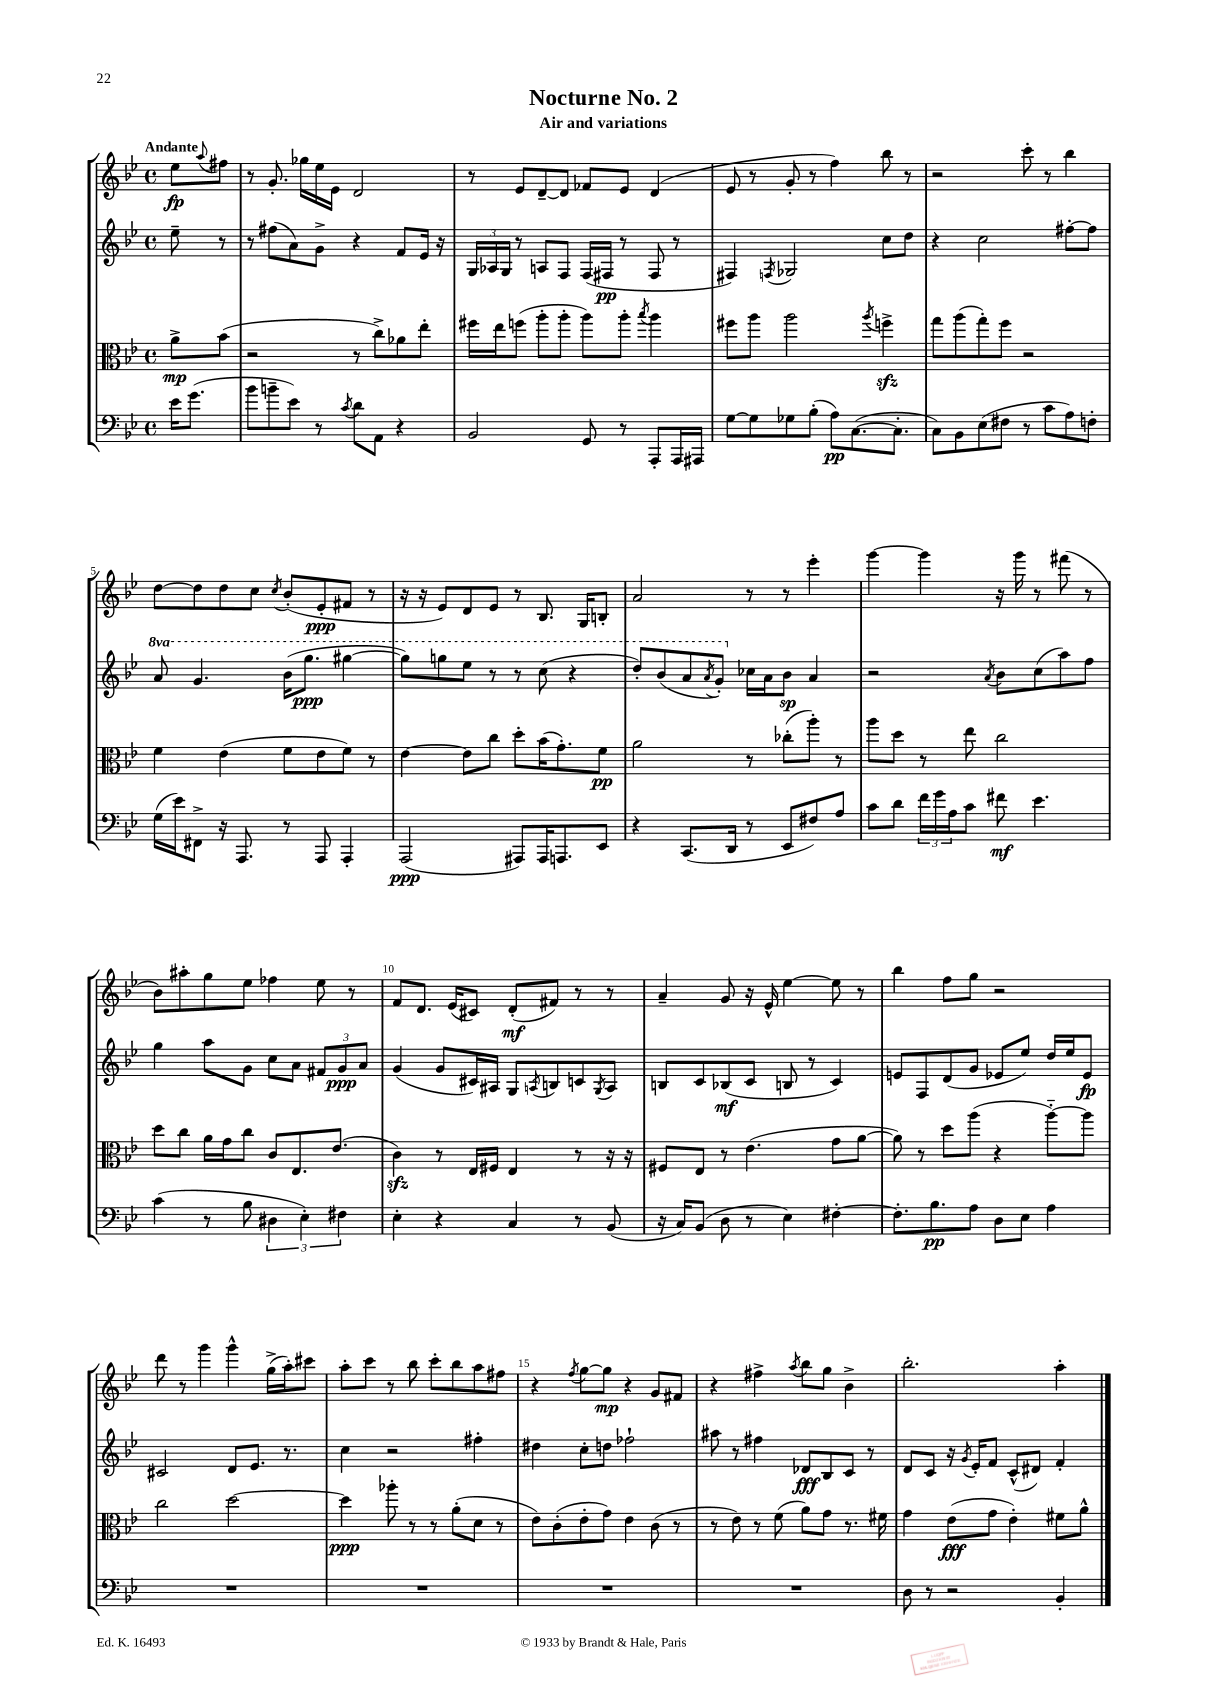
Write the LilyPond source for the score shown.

\header { title = "Nocturne No. 2" subtitle = "Air and variations" }
<<
\new StaffGroup <<
\new Staff = "s0" {
    \clef treble \key bes \major \defaultTimeSignature \time 4/4 \partial 4 \tempo "Andante"
    ees''8\fp \appoggiatura { a''8 } fis''8 |
    r8 g'8.-. ges''16 ees''16 ees'16 d'2 |
    r8 ees'8 d'8~-- d'8 fes'8 ees'8 d'4( |
    ees'8 r8 g'8-. r8 f''4) bes''8 r8 |
    r2 c'''8-. r8 bes''4 |
    d''8~ d''8 d''8 c''8 \acciaccatura { c''8 } bes'8-.( ees'8-.\ppp fis'8 r8 |
    r16 r16 ees'8) d'8 ees'8 r8 bes8. g16 b8-. |
    a'2 r8 r8 ees'''4-. |
    g'''4~ g'''4 r16 g'''16 r8 fis'''8( r8 |
    bes'8) ais''8-. g''8 ees''8 fes''4 ees''8 r8 |
    f'8 d'8. ees'16( cis'8) d'8-.\mf( fis'8) r8 r8 |
    a'4-- g'8 r16 ees'16-^ ees''4~ ees''8 r8 |
    bes''4 f''8 g''8 r2 |
    d'''8 r8 g'''4 g'''4-^ g''16->( a''16-.) cis'''8 |
    a''8-. c'''8 r8 bes''8 c'''8-. bes''8 a''8 fis''8 |
    r4 \acciaccatura { f''8 } g''8~ g''8\mp r4 g'8 fis'8 |
    r4 fis''4-> \acciaccatura { a''8 } bes''8 g''8 bes'4-> |
    bes''2.-. a''4-. \bar "|." |
}
\new Staff = "s1" {
    \clef treble \key bes \major \defaultTimeSignature \time 4/4 \set Staff.ottavationMarkups = #ottavation-simple-ordinals \partial 4
    ees''8-- r8 |
    r8 fis''8( a'8) g'8-> r4 f'8 ees'16 r16 |
    \tuplet 3/2 { g16 aes16 g16 } r8 a8 f8 f16( fis16\pp r8 fis8 r8 |
    fis4) \acciaccatura { f8 } ges2 c''8 d''8 |
    r4 c''2 fis''8~-. fis''8 |
    \ottava #1 a''8 g''4. bes''16( g'''8.\ppp gis'''4~ |
    gis'''8) g'''8 ees'''8 r8 r8 c'''8( r4 |
    d'''8-.) bes''8( a''8 \acciaccatura { a''8 } g''8-.) \ottava #0 ces''16 a'16 bes'8\sp a'4 |
    r2 \acciaccatura { a'8 } bes'8 c''8( a''8) f''8 |
    g''4 a''8 g'8 c''8 a'8 \tuplet 3/2 { fis'8 g'8\ppp a'8 } |
    g'4( g'8 cis'16) ais16 g8 \acciaccatura { a8 } b8 c'8 \acciaccatura { g8 } a8 |
    b8 c'8 bes8\mf( c'8 b8 r8 c'4) |
    e'8 f8 d'8( g'8 ees'8 ees''8) d''16 ees''16 ees'8\fp |
    cis'2 d'8 ees'8. r8. |
    c''4 r2 fis''4-. |
    dis''4 c''8-. d''8 fes''2-! |
    ais''8 r8 fis''4 des'8\fff bes8 c'8 r8 |
    d'8 c'8 r16 \acciaccatura { g'8 } ees'16-. f'8 c'8-^( dis'8) f'4-. \bar "|." |
}
\new Staff = "s2" {
    \clef alto \key bes \major \defaultTimeSignature \time 4/4 \partial 4
    a'8->\mp bes'8( |
    r2 r8 c''8->) aes'8 ees''8-. |
    fis''16 ees''16 f''8( a''8-. a''8-. a''8) a''8-. \acciaccatura { bes''8 } a''4 |
    fis''8 a''8 a''2 \acciaccatura { a''8 } f''4->\sfz |
    g''8 a''8( g''8-.) f''8 r2 |
    f'4 ees'4( f'8 ees'8 f'8) r8 |
    ees'4~ ees'8 c''8 d''8-. bes'16( g'8.-.) f'8\pp |
    a'2 r8 ces''8-.( a''8-.) r8 |
    a''8 d''8 r8 ees''8 c''2 |
    d''8 c''8 a'16 g'16 c''8 c'8 ees8. ees'8.( |
    c'4\sfz) r8 ees16 fis16 ees4 r8 r16 r16 |
    fis8 ees8 r8 ees'4.( g'8 a'8~ |
    a'8) r8 d''8 a''8( r4 a''8~-_) a''8 |
    c''2 d''2~ |
    d''4\ppp aes''8-. r8 r8 a'8-.( d'8 r8 |
    ees'8) c'8-.( ees'8-. g'8) ees'4 c'8( r8 |
    r8 ees'8) r8 f'8( a'8) g'8 r8. fis'16 |
    g'4 ees'8\fff( g'8 ees'4-.) fis'8 a'8-^ \bar "|." |
}
\new Staff = "s3" {
    \clef bass \key bes \major \defaultTimeSignature \time 4/4 \partial 4
    ees'16 g'8.( |
    bes'8 b'8-- ees'8) r8 \acciaccatura { c'8 } d'8 a,8 r4 |
    bes,2 g,8 r8 a,,8-. a,,16 ais,,16 |
    g8~ g8 ges8 bes8-.( a8\pp) c8.~( c8.-. |
    c8) bes,8 ees8( fis8 r8 c'8 a8) f8-. |
    g16( ees'16) fis,8-> r16 a,,8. r8 a,,8 a,,4-. |
    a,,2\ppp( ais,,8) ais,,16 a,,8. ees,8 |
    r4 c,8.( d,16 r8 ees,8 fis8) a8 |
    c'8 d'8 \tuplet 3/2 { f'16 g'16 a16 } c'8 fis'8\mf ees'4. |
    c'4( r8 bes8 \tuplet 3/2 { dis4 ees4-.) fis4 } |
    ees4-. r4 c4 r8 bes,8( |
    r16 c16) bes,8( d8 r8 ees4) fis4~-. |
    fis8.-. bes8.\pp a8 d8 ees8 a4 |
    R1 |
    R1 |
    R1 |
    R1 |
    d8 r8 r2 bes,4-. \bar "|." |
}
>>
>>
\layout { \context { \Score \override BarNumber.break-visibility = ##(#f #t #t) barNumberVisibility = #(every-nth-bar-number-visible 5) } }
